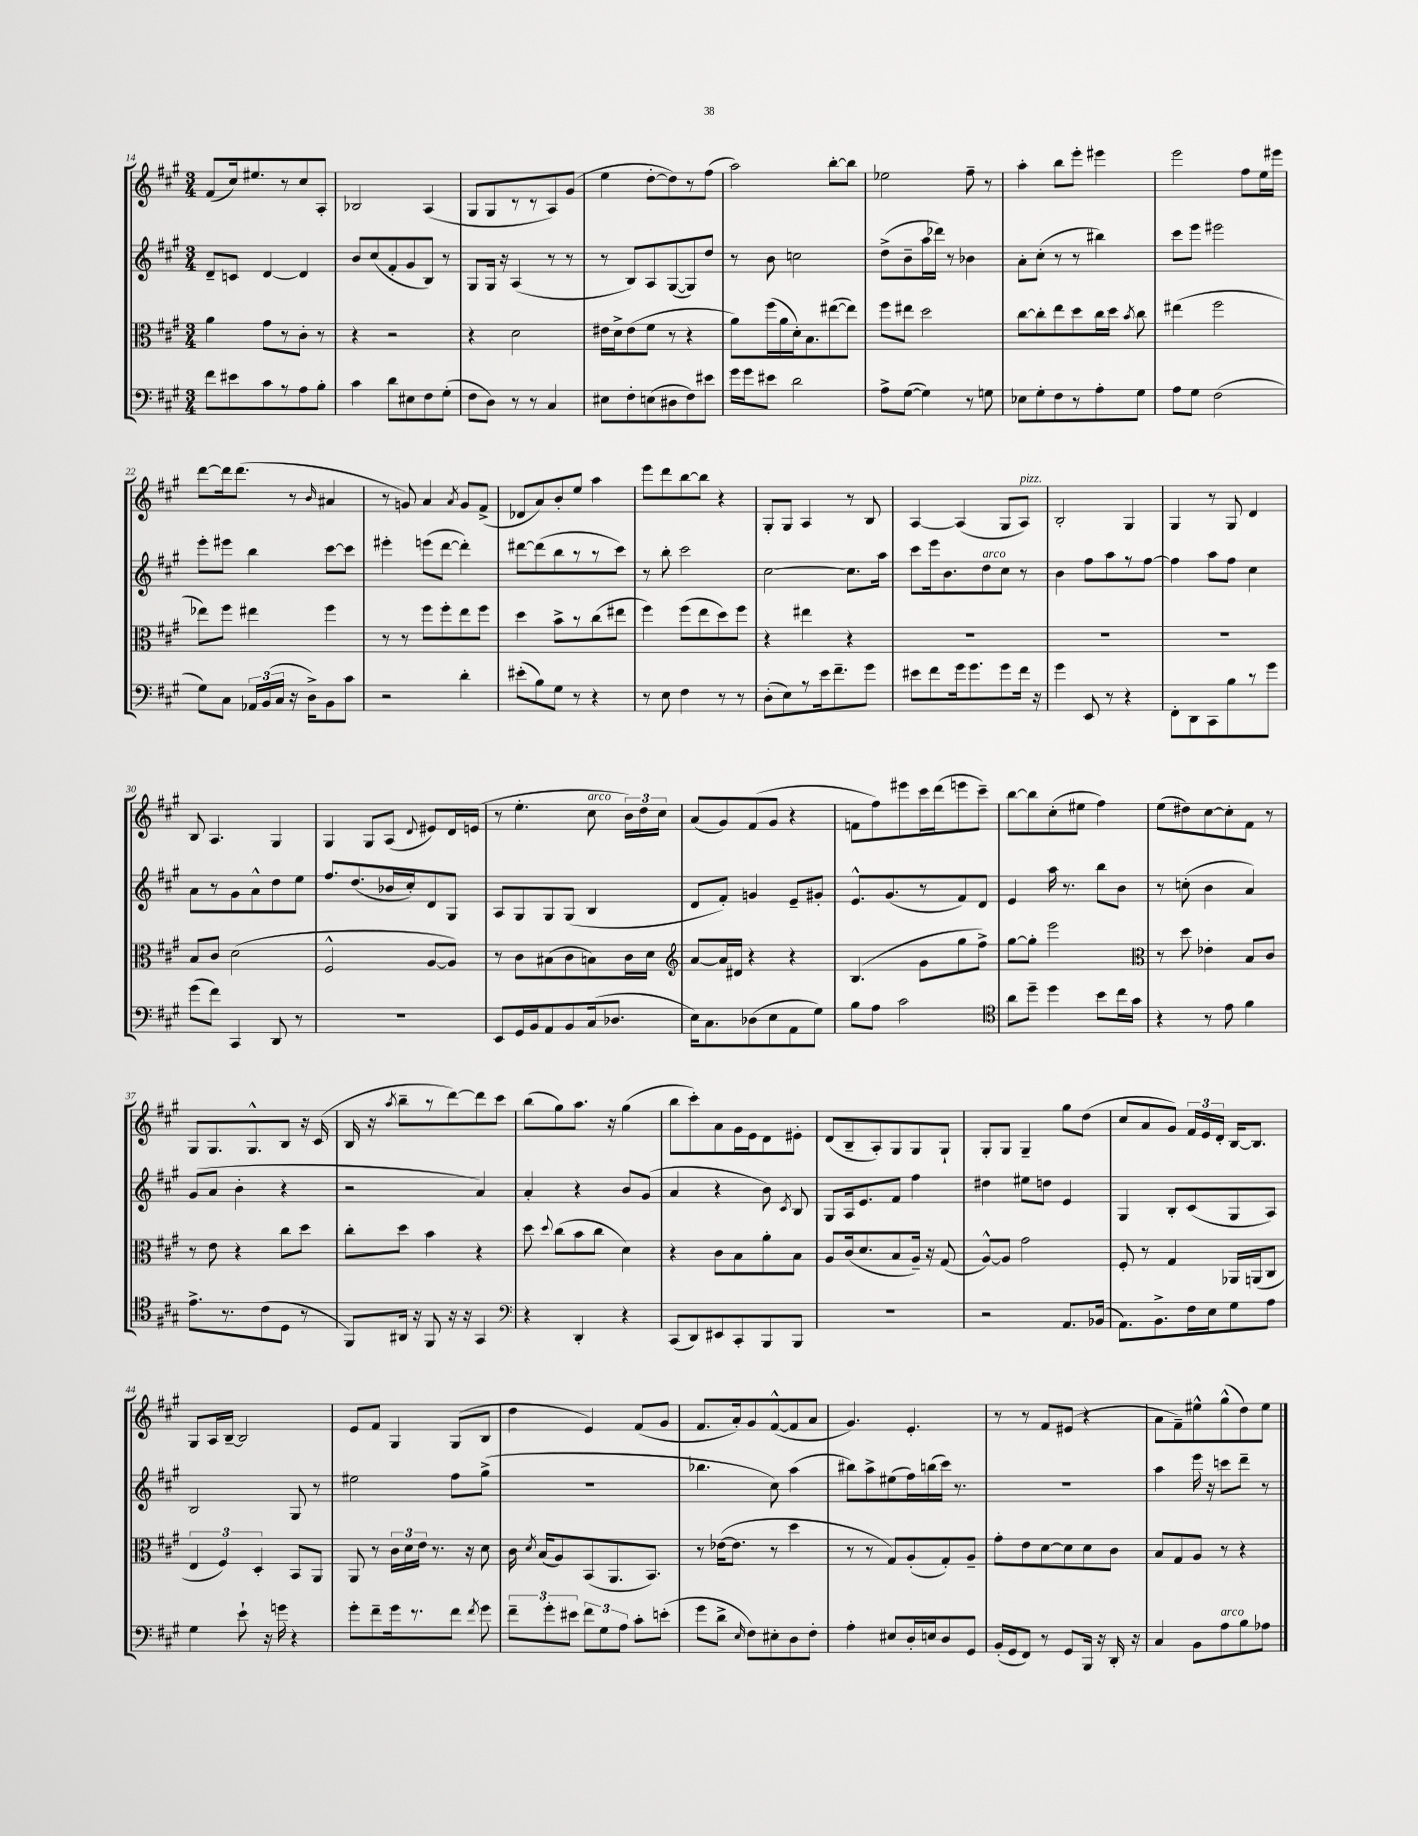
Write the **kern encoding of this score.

**kern	**kern	**kern	**kern
*staff4	*staff3	*staff2	*staff1
*clefF4	*clefC3	*clefG2	*clefG2
*k[f#c#g#]	*k[f#c#g#]	*k[f#c#g#]	*k[f#c#g#]
*M3/4	*M3/4	*M3/4	*M3/4
8f#	4a	8d~	(8f#
8e#	.	8c	16cc#)
.	.	.	8.ee#
8c#	8g#	[4d	.
8r	8r	.	8r
8A	8c#'	4d]	8cc#
8B'	8r	.	8A'
=	=	=	=
4c#	4r	8b	2B-
.	.	(8cc#	.
8d	2r	8f#'	.
8E#	.	8g#	.
8F#	.	8B)	(4A
(8G#'	.	8r	.
=	=	=	=
8F#	4r	8G#	8G#
8D)	.	16G#	8G#
.	.	16r	.
8r	2d	(4A	8r
8r	.	.	8r
4C#	.	8r	8A)
.	.	8r	(8g#
=	=	=	=
8E#	16e#	8r	4ee
.	16d^	.	.
8F#'	(8e#	8B)	.
(8E	8f#	8A	[8dd'
8D#	8r	([8G#	8dd])
8F#)	4r	8G#])	8r
8e#	.	8dd	(8ff#
=	=	=	=
16g#	8a)	8r	2aa)
16g#	.	.	.
8e#	(16ff#	8b	.
.	16a	.	.
2d	16d')	2cc	.
.	8.B	.	.
.	([8ee#	.	[8bb'
.	8ee#])	.	8bb]
=	=	=	=
8A^	8ff#	(8dd^	2ee-
([8G#	8ee#	8b~	.
4G#])	2dd	16aa	.
.	.	16ddd-)	.
.	.	8r	.
8r	.	4b-	8ff#~
8G	.	.	8r
=	=	=	=
8E-	[8cc#	8a'	4aa'
8G#'	8cc#']	(8cc#'	.
8F#	8ee	8r	8bb
8r	8dd	8r	8eee'
8A'	16cc#	4bb#)	4eee#
.	16dd	.	.
.	8qb	.	.
8G#	8cc#	.	.
=	=	=	=
8A	(4ee#	8ccc#	2eee
8G#	.	8eee	.
(2F#	2ff#	2eee#	.
.	.	.	8ff#
.	.	.	16ee
.	.	.	16eee#
=	=	=	=
8G#)	8ee-)	8eee'	[8ddd
8C#	8ff#	8eee#	16ddd]
.	.	.	(8.ddd
24AA-	4ee#	4bb	.
(24BB	.	.	.
24C#	.	.	.
16r	.	.	8r
16D^)	.	.	.
.	.	.	16qqb
8BB	4ff#	[8ccc#	4a#
8c#	.	8ccc#]	.
=	=	=	=
2r	8r	4eee#'	8r
.	8r	.	8g)
.	8ff#	(8eee	4a
.	8ff#'	[8ddd	.
.	.	.	8qa
4d'	8ee	4ddd'])	8g
.	8ff#	.	(8f#^
=	=	=	=
(8e#'	4dd	[8ddd#	8d-
8B)	.	(8ddd#]	8a)
8G#	8b^	8bb	8b'
8r	8r	8r	8ee
4r	(8cc#	8r	4aa
.	8ee#	8ccc#)	.
=	=	=	=
8r	4ff#)	8r	8eee
8E	.	8bb'	8ddd
4F#	(8ff#	2ccc#	[8bb
.	8ee	.	8bb]
8r	8dd)	.	4r
8r	8ff#	.	.
=	=	=	=
(8D'	4r	[2cc#	8G#'
8E)	.	.	8G#
8r	4ee#	.	4A
16e	.	.	.
8.f#~	.	.	.
.	4r	8.cc#]	8r
8g#	.	.	8B
.	.	16aa	.
=	=	=	=
8e#	2.r	8ccc#	[4A
8f#	.	16eee	.
.	.	8.b	.
16g#	.	.	(4A]
8.g#	.	.	.
.	.	8dd	.
8g#	.	8cc#	8G#
16f#	.	8r	8A)
16r	.	.	.
=	=	=	=
4g#	2.r	4b	2B'
8EE	.	8ff#	.
8r	.	8aa	.
4r	.	8r	4G#
.	.	[8ff#	.
=	=	=	=
8FF#'	2.r	4ff#]	4G#
8DD	.	.	.
8CC#	.	8aa	8r
8B	.	8ff#	8G#
8r	.	4cc#	4d
8g#	.	.	.
=	=	=	=
(8g#	8B	8a	8B
8f#)	8c#	8r	4.A
4CC#	(2d	8g#	.
.	.	8a^^	.
8DD	.	8dd	4G#
8r	.	8ee	.
=	=	=	=
2.r	2F#^^	8.ff#	4G#
.	.	(8.dd	.
.	.	.	8G#
.	.	16b-	(8A
.	.	16cc#')	.
.	.	.	8qqd
.	[8A	8d	8e#)
.	8A])	8G#	16d
.	.	.	(16e
=	=	=	=
8EE	8r	8A	8r
16GG#	8c#	8G#	4.ee'
16BB	.	.	.
8AA	(8B#	8G#	.
8BB	8c#	(8G#	.
(16C#	8B)	4B	8cc#
8.D-	.	.	.
.	16c#	.	24b)
.	.	.	24dd
.	16d	.	.
.	.	.	24cc#
=	=	=	=
*	*clefG2	*	*
16E)	[8a	8d	(8a
8.C#	.	.	.
.	16a]	8f#')	8g#)
.	16d#	.	.
(8D-	4r	4g	(8f#
8E	.	.	8g#
8AA	4r	8e~	4r
8G#)	.	8g#'	.
=	=	=	=
8B	(4.B	8.e^^	8f
8A	.	.	8ff#)
.	.	(8.g#	.
2c#	.	.	8eee#
.	8g#	8r	16ccc#
.	.	.	(16ddd
.	8gg#	8f#)	8eee
.	8ff#^)	8d	8ccc#~)
=	=	=	=
*clefC4	*	*	*
8a	[8gg#	4e	[8bb
8dd~	8gg#']	.	8bb]
4dd	2eee	16aa	(8cc#'
.	.	8.r	.
.	.	.	8ee#
8b	.	8bb	4ff#)
16cc#	.	8b	.
16g#	.	.	.
=	=	=	=
*	*clefC3	*	*
4r	8r	8r	(8ee
.	8dd	(8cc'	8dd#)
8r	4e-'	4b	[8cc#
8e	.	.	8cc#']
4f#	8B	4a)	8f#
.	8c#	.	8r
=	=	=	=
8.e^	8r	(8g#	8G#
.	8e	8a	8.G#
8.r	.	.	.
.	4r	4b'	.
.	.	.	8.G#^^
(8c#	.	.	.
8D	8cc#	4r	8B
8r	8dd	.	16r
.	.	.	(16c#
=	=	=	=
8FF#)	8cc#'	2r	16B
.	.	.	16r
.	.	.	8qaa
16AA#	8dd	.	8bb~
16r	.	.	.
8FF#	4b	.	8r
16r	.	.	[8ddd)
16r	.	.	.
4GG#	4r	4a)	8ddd]
.	.	.	8ccc#
=	=	=	=
*clefF4	*	*	*
4r	8dd	4a'	(8bb
.	8qqdd	.	.
.	(8cc#	.	8gg#)
4DD'	8b	4r	8.aa
.	8cc#	.	.
.	.	.	16r
4r	4d)	8b	(4gg#
.	.	(8g#	.
=	=	=	=
(8CC#	4r	4a	8bb
8DD)	.	.	8ccc#')
8EE#	8c#	4r	8a
8CC#'	8B	.	16g#
.	.	.	16e
8BBB	8a'	8b)	8d
.	.	8qc#	.
8BBB	8B	8B	8e#'
=	=	=	=
2.r	8A	8G#	(8d
.	(16c#	16A	8B~
.	8.d	8.e	.
.	.	.	8A')
.	8B	8f#	8G#
.	16A~)	4ff#	8G#
.	16r	.	.
.	(8G#	.	8G#`
=	=	=	=
2r	[8A^^)	4dd#	8G#'
.	8A]	.	8G#
.	2g#	8ee#	4G#~
.	.	8dd	.
8.AA	.	4e	8gg#
.	.	.	(8dd
(16BB-	.	.	.
=	=	=	=
8.AA)	8F#'	4G#	8cc#
.	8r	.	8a
8.BB^	.	.	.
.	4G#	8B'	8g#)
16F#	.	(8c#	24f#
.	.	.	24e
16E	.	.	.
.	.	.	24d'
8G#	16AA-	8G#	[16B
.	(16AA	.	8.B]
8A	8C#	8A)	.
=	=	=	=
4G#	6E	2B	8G#
.	.	.	16A
.	6F#)	.	.
.	.	.	[16B~
8e`	.	.	2B]
.	6D'	.	.
16r	.	.	.
16g	.	.	.
4r	8BB	8G#	.
.	8AA	8r	.
=	=	=	=
8g#'	8AA	2ee#	8e
8f#~	8r	.	8f#
16g#	24c#	.	4G#
.	24d	.	.
8.r	.	.	.
.	24e	.	.
.	8.r	.	.
8f#	.	8ff#	(8G#
.	16r	.	.
8qf#	.	.	.
8g#	8d	(8gg#^	8B
=	=	=	=
12f#~	16c#	2.r	4dd
.	8qd	.	.
.	(16B	.	.
12g#'	.	.	.
.	8A)	.	.
12e#	.	.	.
12f#	(8BB	.	4e)
12G#	.	.	.
.	8.AA	.	.
12A	.	.	.
8c#'	.	.	(8f#
.	8.BB)	.	.
(8e'	.	.	8g#
=	=	=	=
8g#	8r	4.bb-	8.f#
8d^	([16e-	.	.
.	8.e-]	.	16a')
16qqE	.	.	.
8F#)	.	.	8g#
8E#'	8r	8cc#)	([8f#^^
8D	4dd	(4aa	8f#]
8F#'	.	.	8a
=	=	=	=
4A'	8r	8bb#)	4.g#)
.	8r	8aa^	.
8E#	8G#)	(8ee#	.
16D'	(8A'	16ff#)	4.e'
16E	.	(16bb	.
8D	8G#')	16ccc#)	.
.	.	8.r	.
8GG#	8A~	.	.
=	=	=	=
(16BB'	8g#'	2.r	8r
16GG#	.	.	.
8FF#)	8e	.	8r
8r	[8d	.	8f#
8GG#	8d]	.	(8e#
16BBB	8d	.	4r
16r	.	.	.
16DD'	8c#	.	.
16r	.	.	.
=	=	=	=
4C#	8B	4aa	8a
.	8G#	.	8f#~)
8BB	8A	16eee	8ee#^^
.	.	16r	.
8A	8r	8ccc	(8gg#^^
8B	4r	8ddd~	8dd)
8A-	.	8r	8ee#
==	==	==	==
*-	*-	*-	*-
